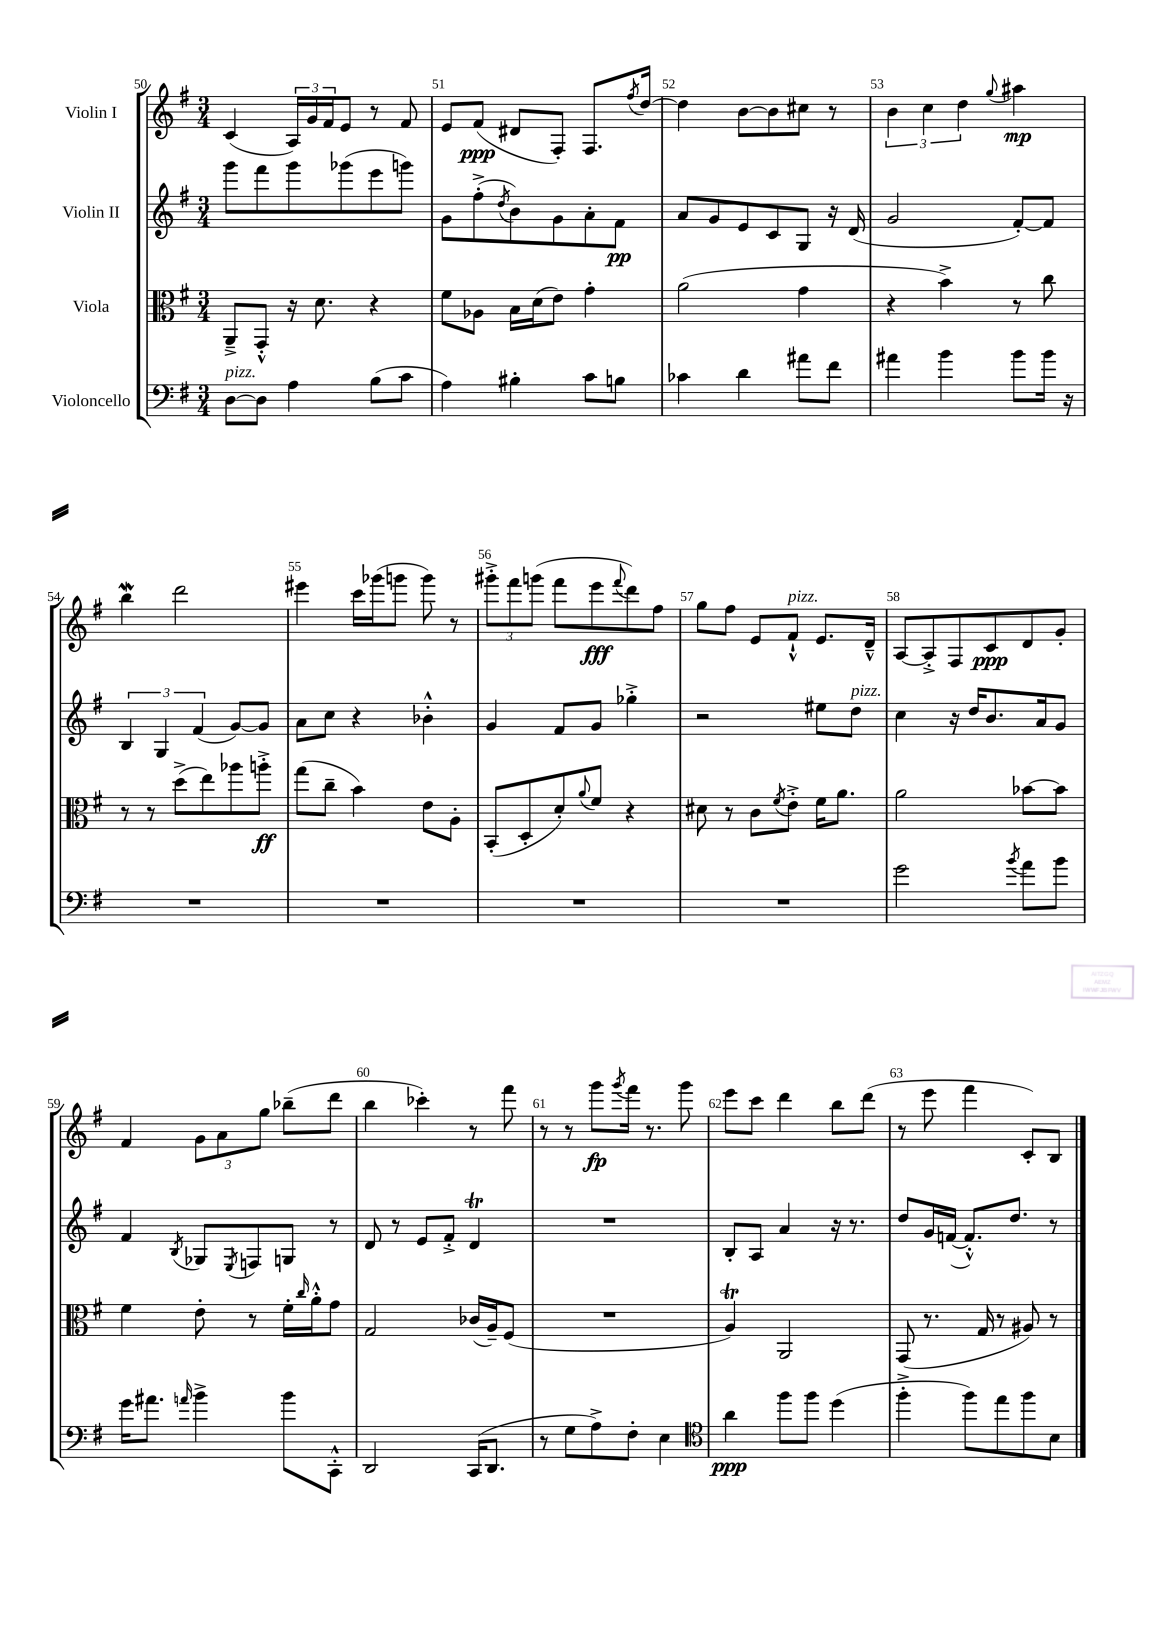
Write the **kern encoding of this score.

**kern	**dynam	**kern	**dynam	**kern	**dynam	**kern	**dynam
*part4	*part4	*part3	*part3	*part2	*part2	*part1	*part1
*staff4	*staff4	*staff3	*staff3	*staff2	*staff2	*staff1	*staff1
*I"Violoncello	*	*I"Viola	*	*I"Violin II	*	*I"Violin I	*
*clefF4	*	*clefC3	*	*clefG2	*	*clefG2	*
*k[f#]	*	*k[f#]	*	*k[f#]	*	*k[f#]	*
*M3/4	*	*M3/4	*	*M3/4	*	*M3/4	*
=50	=50	=50	=50	=50	=50	=50	=50
!LO:TX:a:i:t=pizz.	!	!	!	!	!	!	!
[8D\L	.	8AA~^/L	.	8ggg\L	.	(4c/	.
8D\J]	.	8GG'^^/J	.	8fff#\	.	.	.
4A\	.	16r	.	8ggg\	.	24A/LL)	.
.	.	.	.	.	.	24g/	.
.	.	8.d\	.	.	.	.	.
.	.	.	.	.	.	24f#/J	.
.	.	.	.	(8ggg-X\	.	8e/J	.
(8B\L	.	4r	.	8eee\	.	8r	.
8c\J	.	.	.	8gggn\J)	.	8f#/	.
=51	=51	=51	=51	=51	=51	=51	=51
4A\)	.	8f#\L	.	8g\L	.	8e/L	.
.	.	8A-X\J	.	(8ff#'^\	.	(8f#/J	ppp
.	.	.	.	8qdd/	.	.	.
4B#X'\	.	16B\LL	.	8b\)	.	8d#X/L	.
.	.	(16d\J	.	.	.	.	.
.	.	8e\J)	.	8g\	.	8F#'/J)	.
8c\L	.	4g'\	.	8a'\	.	8.F#/L	.
8Bn\J	.	.	.	8f#\J	pp	.	.
.	.	.	.	.	.	8qff#/	.
.	.	.	.	.	.	[16dd/Jk	.
=52	=52	=52	=52	=52	=52	=52	=52
4c-X\	.	(2a\	.	8a/L	.	4dd\]	.
.	.	.	.	8g/	.	.	.
4d\	.	.	.	8e/	.	[8b\L	.
.	.	.	.	8c/	.	8b\]	.
8a#X\L	.	4g\	.	8G/J	.	8cc#X\J	.
8f#\J	.	.	.	16r	.	8r	.
.	.	.	.	(16d/	.	.	.
=53	=53	=53	=53	=53	=53	=53	=53
4a#X\	.	4r	.	2g/	.	6b\	.
.	.	.	.	.	.	6cc\	.
4b\	.	4b^\)	.	.	.	.	.
.	.	.	.	.	.	6dd\	.
.	.	.	.	.	.	8qqgg/	.
8b\L	.	8r	.	[8f#'/L)	.	4aa#X\	mp
16b\Jk	.	8cc\	.	8f#/J]	.	.	.
16r	.	.	.	.	.	.	.
!!LO:LB:g=z
=54	=54	=54	=54	=54	=54	=54	=54
2.r	.	8r	.	6B/	.	4bbW\	.
.	.	8r	.	.	.	.	.
.	.	.	.	6G/	.	.	.
.	.	(8dd^\L	.	.	.	2ddd\	.
.	.	.	.	(6f#/	.	.	.
.	.	8ee\)	.	.	.	.	.
.	.	8aa-X\	.	[8g/L)	.	.	.
.	.	8aan'^\J	ff	8g/J]	.	.	.
=55	=55	=55	=55	=55	=55	=55	=55
2.r	.	(8gg\L	.	8a\L	.	4eee#X\	.
.	.	8cc~\J	.	8cc\J	.	.	.
.	.	4b\)	.	4r	.	16ccc\LL	.
.	.	.	.	.	.	(16ggg-X\J	.
.	.	.	.	.	.	8gggn\J	.
.	.	8e\L	.	4b-X'^^\	.	8ggg\)	.
.	.	8A'\J	.	.	.	8r	.
=56	=56	=56	=56	=56	=56	=56	=56
2.r	.	(8BB'/L	.	4g/	.	12ggg#X'^\L	.
.	.	.	.	.	.	12fff#\	.
.	.	8D'/	.	.	.	.	.
.	.	.	.	.	.	(12gggn\J	.
.	.	8d'/)	.	8f#/L	.	8fff#\L	.
.	.	8qqa/	.	.	.	.	.
.	.	8f#/J	.	8g/J	.	8eee\	fff
.	.	.	.	.	.	8qqfff#/	.
.	.	4r	.	4gg-X'^\	.	8ddd\)	.
.	.	.	.	.	.	8ff#\J	.
=57	=57	=57	=57	=57	=57	=57	=57
2.r	.	8d#X\	.	2r	.	8gg\L	.
.	.	8r	.	.	.	8ff#\J	.
.	.	8c\L	.	.	.	8e/L	.
.	.	8qf#/	.	.	.	.	.
!	!	!	!	!	!	!LO:TX:a:i:t=pizz.	!
.	.	8e'^\J	.	.	.	8f#`^^/J	.
.	.	16f#\KL	.	8ee#X\L	.	8.e/L	.
.	.	8.a\J	.	.	.	.	.
!	!	!	!	!LO:TX:a:i:t=pizz.	!	!	!
.	.	.	.	8dd\J	.	.	.
.	.	.	.	.	.	16d~^^/Jk	.
=58	=58	=58	=58	=58	=58	=58	=58
2g\	.	2a\	.	4cc\	.	[8A/L	.
.	.	.	.	.	.	8A'^/]	.
.	.	.	.	16r	.	8F#/	.
.	.	.	.	16dd/KL	.	.	.
.	.	.	.	8.b/	.	8c/	ppp
8qb/	.	.	.	.	.	.	.
8a\L	.	[8b-X\L	.	.	.	8d/	.
.	.	.	.	16a/k	.	.	.
8b\J	.	8b-\J]	.	8g/J	.	8g'/J	.
!!LO:LB:g=z
=59	=59	=59	=59	=59	=59	=59	=59
16g\KL	.	4f#\	.	4f#/	.	4f#/	.
8.a#X\J	.	.	.	.	.	.	.
16qqan/	.	.	.	8qB/	.	.	.
4b^\	.	8e'\	.	8G-X/L	.	12g\L	.
.	.	.	.	.	.	12a\	.
.	.	.	.	8qE/	.	.	.
.	.	8r	.	8Fn/	.	.	.
.	.	.	.	.	.	12gg\J	.
8b\L	.	16f#'\LL	.	8Gn/J	.	(8bb-X~\L	.
.	.	16qqcc/	.	.	.	.	.
.	.	16a'^^\J	.	.	.	.	.
8CC'^^\J	.	8g\J	.	8r	.	8ddd\J	.
=60	=60	=60	=60	=60	=60	=60	=60
2DD/	.	2G/	.	8d/	.	4bb\	.
.	.	.	.	8r	.	.	.
.	.	.	.	8e/L	.	4ccc-X'\)	.
.	.	.	.	8f#'^/J	.	.	.
(16CC/KL	.	(16c-X/LL	.	4dT/	.	8r	.
8.DD/J	.	16A~/J)	.	.	.	.	.
.	.	(8F#/J	.	.	.	8fff#\	.
=61	=61	=61	=61	=61	=61	=61	=61
8r	.	2.r	.	2.r	.	8r	.
8G\L	.	.	.	.	.	8r	.
8A^\)	.	.	.	.	.	8ggg\L	fp
.	.	.	.	.	.	8qggg/	.
8F#'\J	.	.	.	.	.	16fff#\Jk	.
.	.	.	.	.	.	8.r	.
4E\	.	.	.	.	.	.	.
.	.	.	.	.	.	8ggg\	.
=62	=62	=62	=62	=62	=62	=62	=62
*clefC4	*	*	*	*	*	*	*
4a\	ppp	4AT/)	.	8B'/L	.	8eee\L	.
.	.	.	.	8A/J	.	8ccc\J	.
8ff#\L	.	2AA/	.	4a/	.	4ddd\	.
8ff#\J	.	.	.	.	.	.	.
(4dd\	.	.	.	16r	.	8bb\L	.
.	.	.	.	8.r	.	.	.
.	.	.	.	.	.	(8ddd\J	.
=63	=63	=63	=63	=63	=63	=63	=63
4ff#'^\	.	(8GG/	.	8dd/L	.	8r	.
.	.	8.r	.	16g/L	.	8eee\	.
.	.	.	.	([16fn/JJ	.	.	.
8ff#\L)	.	.	.	8.f'^^/L])	.	4fff#\	.
.	.	16G/	.	.	.	.	.
8ee\	.	8r	.	.	.	.	.
.	.	.	.	8.dd/J	.	.	.
8ff#\	.	8A#X/)	.	.	.	8c'/L)	.
8B\J	.	8r	.	8r	.	8B/J	.
==	==	==	==	==	==	==	==
*-	*-	*-	*-	*-	*-	*-	*-
